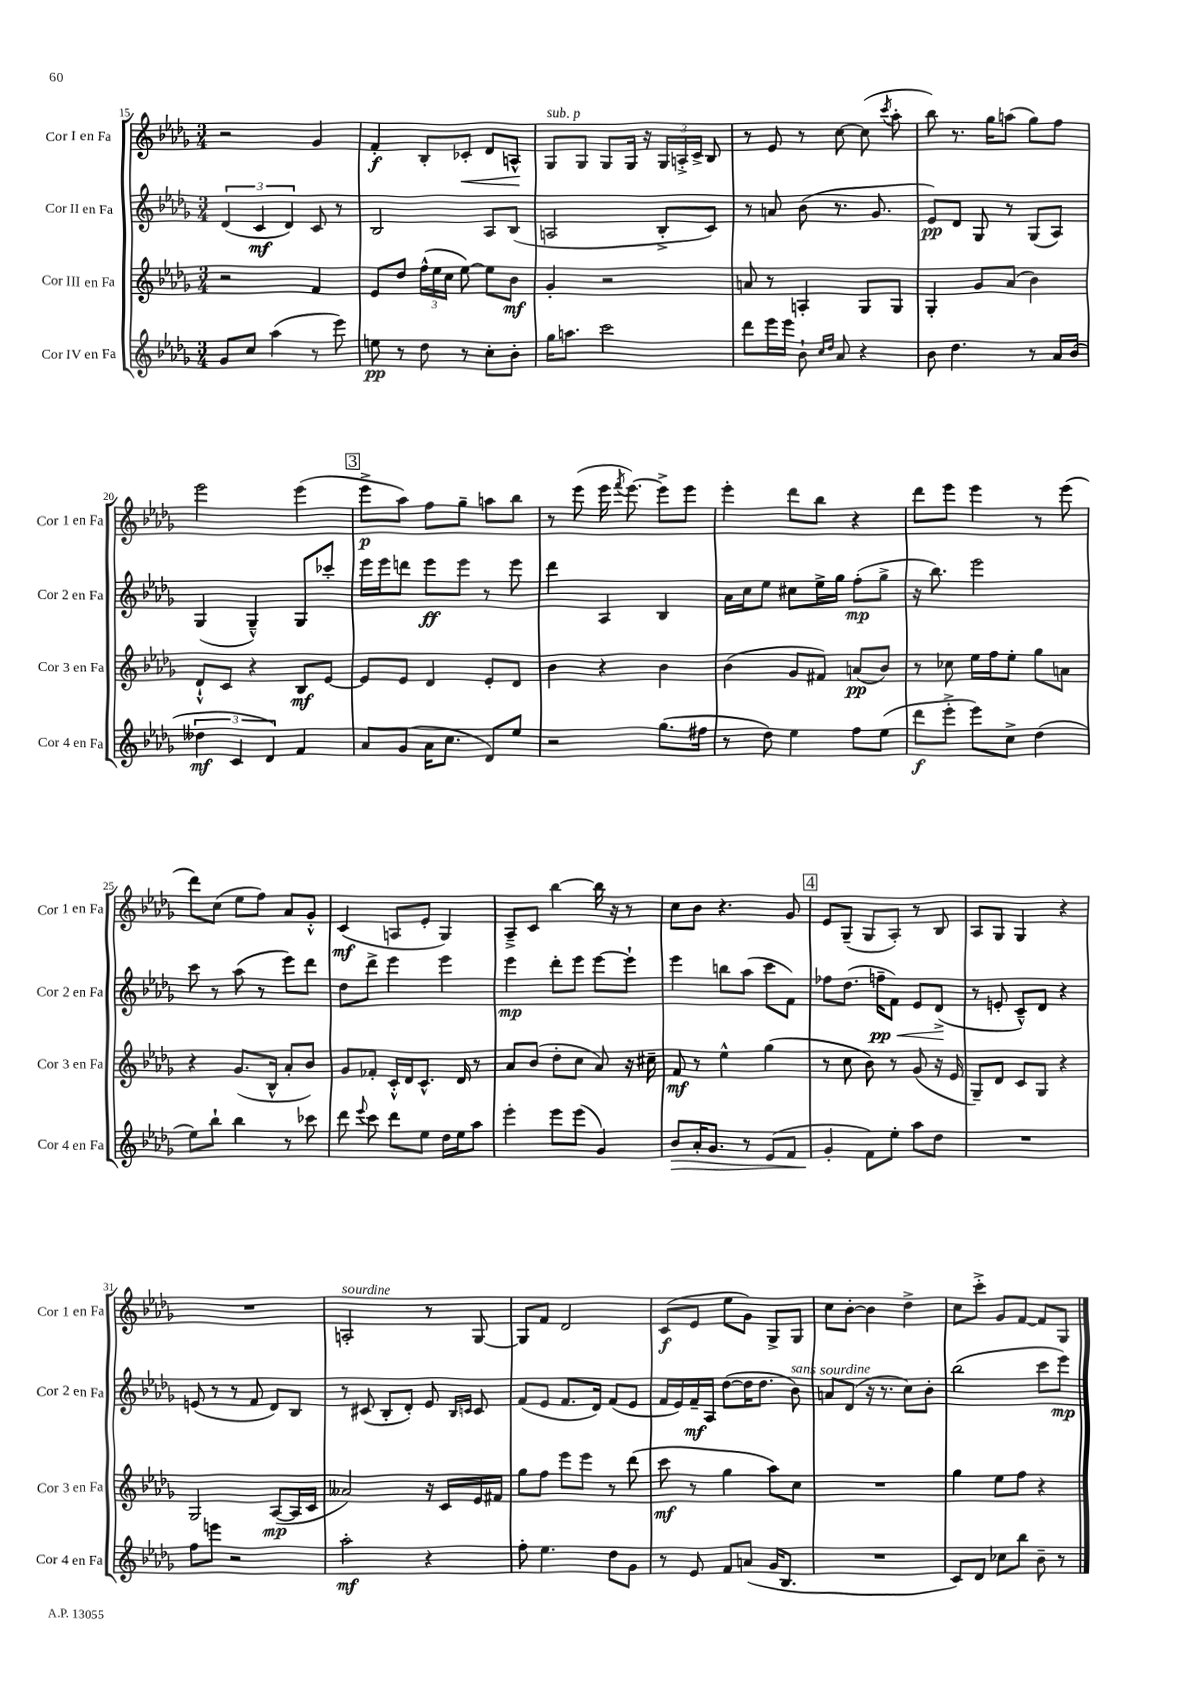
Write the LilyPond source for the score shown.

<<
\new StaffGroup <<
\new Staff = "s0" \with { instrumentName = "Cor I en Fa" shortInstrumentName = "Cor 1 en Fa" } {
    \clef treble \key des \major \numericTimeSignature \time 3/4
    \autoBeamOff r2 ges'4 |
    f'4-.\f bes8[-. ces'8]-.\< des'8[ a8]-^\! |
    ges8[^\markup { \italic "sub. p" } ges8] ges8[ ges16] r16 \tuplet 3/2 { ges16[ a16-.-> c'16]-> } bes8 |
    r8 ees'8 r8 c''8~ c''8( \acciaccatura { c'''8 } aes''8-. |
    bes''8) r8. ges''16[ a''8]( ges''8[) f''8] |
    ees'''2 ees'''4( |
    \mark \markup { \box "3" } ees'''8[->\p aes''8]) f''8[ ges''8]-- a''8[ bes''8] |
    r8 ees'''8( ees'''16 \acciaccatura { f'''8 } ees'''8.~) ees'''8[-> ees'''8] |
    ees'''4-. des'''8[ bes''8] r4 |
    des'''8[ ees'''8] ees'''4 r8 ees'''8( |
    des'''8[) c''8]( ees''8[ f''8]) aes'8[ ges'8]-.-^ |
    c'4\mf( a8[ ees'8]-. ges4) |
    aes8[---> c'8] bes''4~ bes''16 r16 r8 |
    c''8[ bes'8] r4. ges'8 |
    \mark \markup { \box "4" } ees'8[ ges8]--( ges8[ aes8]-.) r8 bes8 |
    aes8[ ges8] ges4 r4 |
    R2. |
    a2-.^\markup { \italic "sourdine" } r8 ges8~ |
    ges8[ f'8] des'2 |
    c'8[\f( ees'8] ees''8[ ges'8]) ges8[-> ges8] |
    c''8[ bes'8]~-. bes'4 des''4-> |
    c''8[ c'''8]-.-> ges'8[ f'8]~ f'8[ ges8] \bar "|." |
}
\new Staff = "s1" \with { instrumentName = "Cor II en Fa" shortInstrumentName = "Cor 2 en Fa" } {
    \clef treble \key des \major \numericTimeSignature \time 3/4
    \autoBeamOff \tuplet 3/2 { des'4( c'4\mf des'4) } c'8 r8 |
    bes2 aes8[ bes8]( |
    a2 bes8[-.-> c'8]) |
    r8 a'8 bes'8( r8. ges'8. |
    ees'8[\pp) des'8] ges8 r8 ges8[( aes8]) |
    ges4( ges4---^) ges8[ ces'''8]-. |
    \mark \markup { \box "3" } ees'''16[ ees'''16 d'''8] ees'''8[\ff ees'''8] r8 ees'''8 |
    des'''4 aes4 bes4 |
    aes'16[ c''16 ees''8] cis''8[ ees''16-> ges''16] f''8[-.\mp( ges''8]-> |
    r16 bes''8.) ees'''2 |
    c'''8 r8 aes''8( r8 ees'''8[) des'''8] |
    des''8[ des'''8]-> ees'''4 ees'''4 |
    ees'''4\mp des'''8[-. ees'''8] ees'''8[~ ees'''8]-! |
    ees'''4 b''8[ aes''8]( c'''8[ f'8]) |
    \mark \markup { \box "4" } fes''8[ des''8.]( f''16[--\pp\< f'8]) ees'8[ des'8]->\!( |
    r8 e'8-. c'8[---^) des'8] r4 |
    e'8( r8 r8 f'8 des'8[) bes8] |
    r8 cis'8( bes8[-. des'8]-.) ees'8 \grace { bes16[ c'16] } c'8 |
    f'8[( ees'8] f'8.[ des'16]) f'8[( ees'8] |
    f'16[ ees'16) f'16--\mf aes16] des''8[~( des''16 des''8.] bes'8^\markup { \italic "sans sourdine" }) |
    a'8[ des'8]( r16 r8. c''8[) bes'8]-. |
    bes''2( c'''8[ ees'''8]\mp) \bar "|." |
}
\new Staff = "s2" \with { instrumentName = "Cor III en Fa" shortInstrumentName = "Cor 3 en Fa" } {
    \clef treble \key des \major \numericTimeSignature \time 3/4
    \autoBeamOff r2 f'4 |
    ees'8[ des''8] \tuplet 3/2 { f''16[-^( ees''16 c''16] } ees''8~) ees''8[ bes'8]\mf |
    ges'4-. r2 |
    a'8 r8 a4-. ges8[ ges8] |
    ges4-. ges'8[ aes'8]( bes'4) |
    des'8[-!-^ c'8] r4 bes8[\mf ees'8]~ |
    \mark \markup { \box "3" } ees'8[ ees'8] des'4 ees'8[-. des'8] |
    bes'4 r4 bes'4 |
    bes'4( ges'8[ fis'8]) a'8[\pp( bes'8]) |
    r8 ces''8 ees''16[ f''16 ees''8]-. ges''8[ a'8] |
    r4 ges'8.[( bes16]-^ aes'8[-. bes'8]) |
    ges'8[ fes'8]-. c'16[-.-^ des'16 c'8.]-^ des'16 r8 |
    aes'8[ bes'8]( des''8[-. c''8] aes'8) r16 cis''16-- |
    f'8\mf r8 ees''4-^ ges''4( |
    \mark \markup { \box "4" } r8 c''8 bes'8) r8 ges'8( r16 ees'16 |
    ges8[--) des'8] c'8[ ges8] r4 |
    ges2 aes8[~\mp( aes16 c'16] |
    aeses'2) r16 c'16[ ees'16 fis'16] |
    ges''8[ f''8] ees'''8[ ees'''8] r8 des'''8( |
    c'''8\mf r8 ges''4 aes''8[) c''8] |
    R2. |
    ges''4 ees''8[ f''8] r4 \bar "|." |
}
\new Staff = "s3" \with { instrumentName = "Cor IV en Fa" shortInstrumentName = "Cor 4 en Fa" } {
    \clef treble \key des \major \numericTimeSignature \time 3/4
    \autoBeamOff ges'8[ c''8] aes''4( r8 ees'''8) |
    e''8\pp r8 des''8 r8 c''8[-. bes'8]-. |
    ges''16[ a''8.] c'''2 |
    des'''8[ ees'''16 ees'''16] bes'8-! \grace { c''16[ des''16] } aes'8 r4 |
    bes'8 des''4. r8 aes'16[ bes'16]( |
    \tuplet 3/2 { deses''4\mf c'4 des'4) } f'4 |
    \mark \markup { \box "3" } aes'8[ ges'8]( aes'16[ c''8.] des'8[) ees''8] |
    r2 ges''8.[( fis''16] |
    r8 des''8) ees''4 f''8[ ees''8]( |
    des'''8[\f ees'''8]-.-> ees'''8[) c''8]-> des''4( |
    ees''8[) bes''8]-! bes''4 r8 ces'''8 |
    des'''8 \appoggiatura { ees'''8 } c'''8 des'''8[ ees''8] des''16[ ees''16 aes''8] |
    ees'''4-. ees'''8[ ees'''8]( ges'4) |
    bes'8[\> aes'16-. ges'8.] r8 ees'8[( f'8] |
    \mark \markup { \box "4" } ges'4-.\! f'8[) ees''8]-. aes''8[ des''8] |
    R2. |
    f''8[ e'''8] r2 |
    aes''2-.\mf r4 |
    f''8-. ees''4. des''8[ ges'8] |
    r8 ees'8 f'8[ a'8]( ges'16[ bes8.] |
    R2. |
    c'8[) des'8] ces''8[ bes''8] bes'8-- r8 \bar "|." |
}
>>
>>
\layout { \context { \Score currentBarNumber = #15 } }
